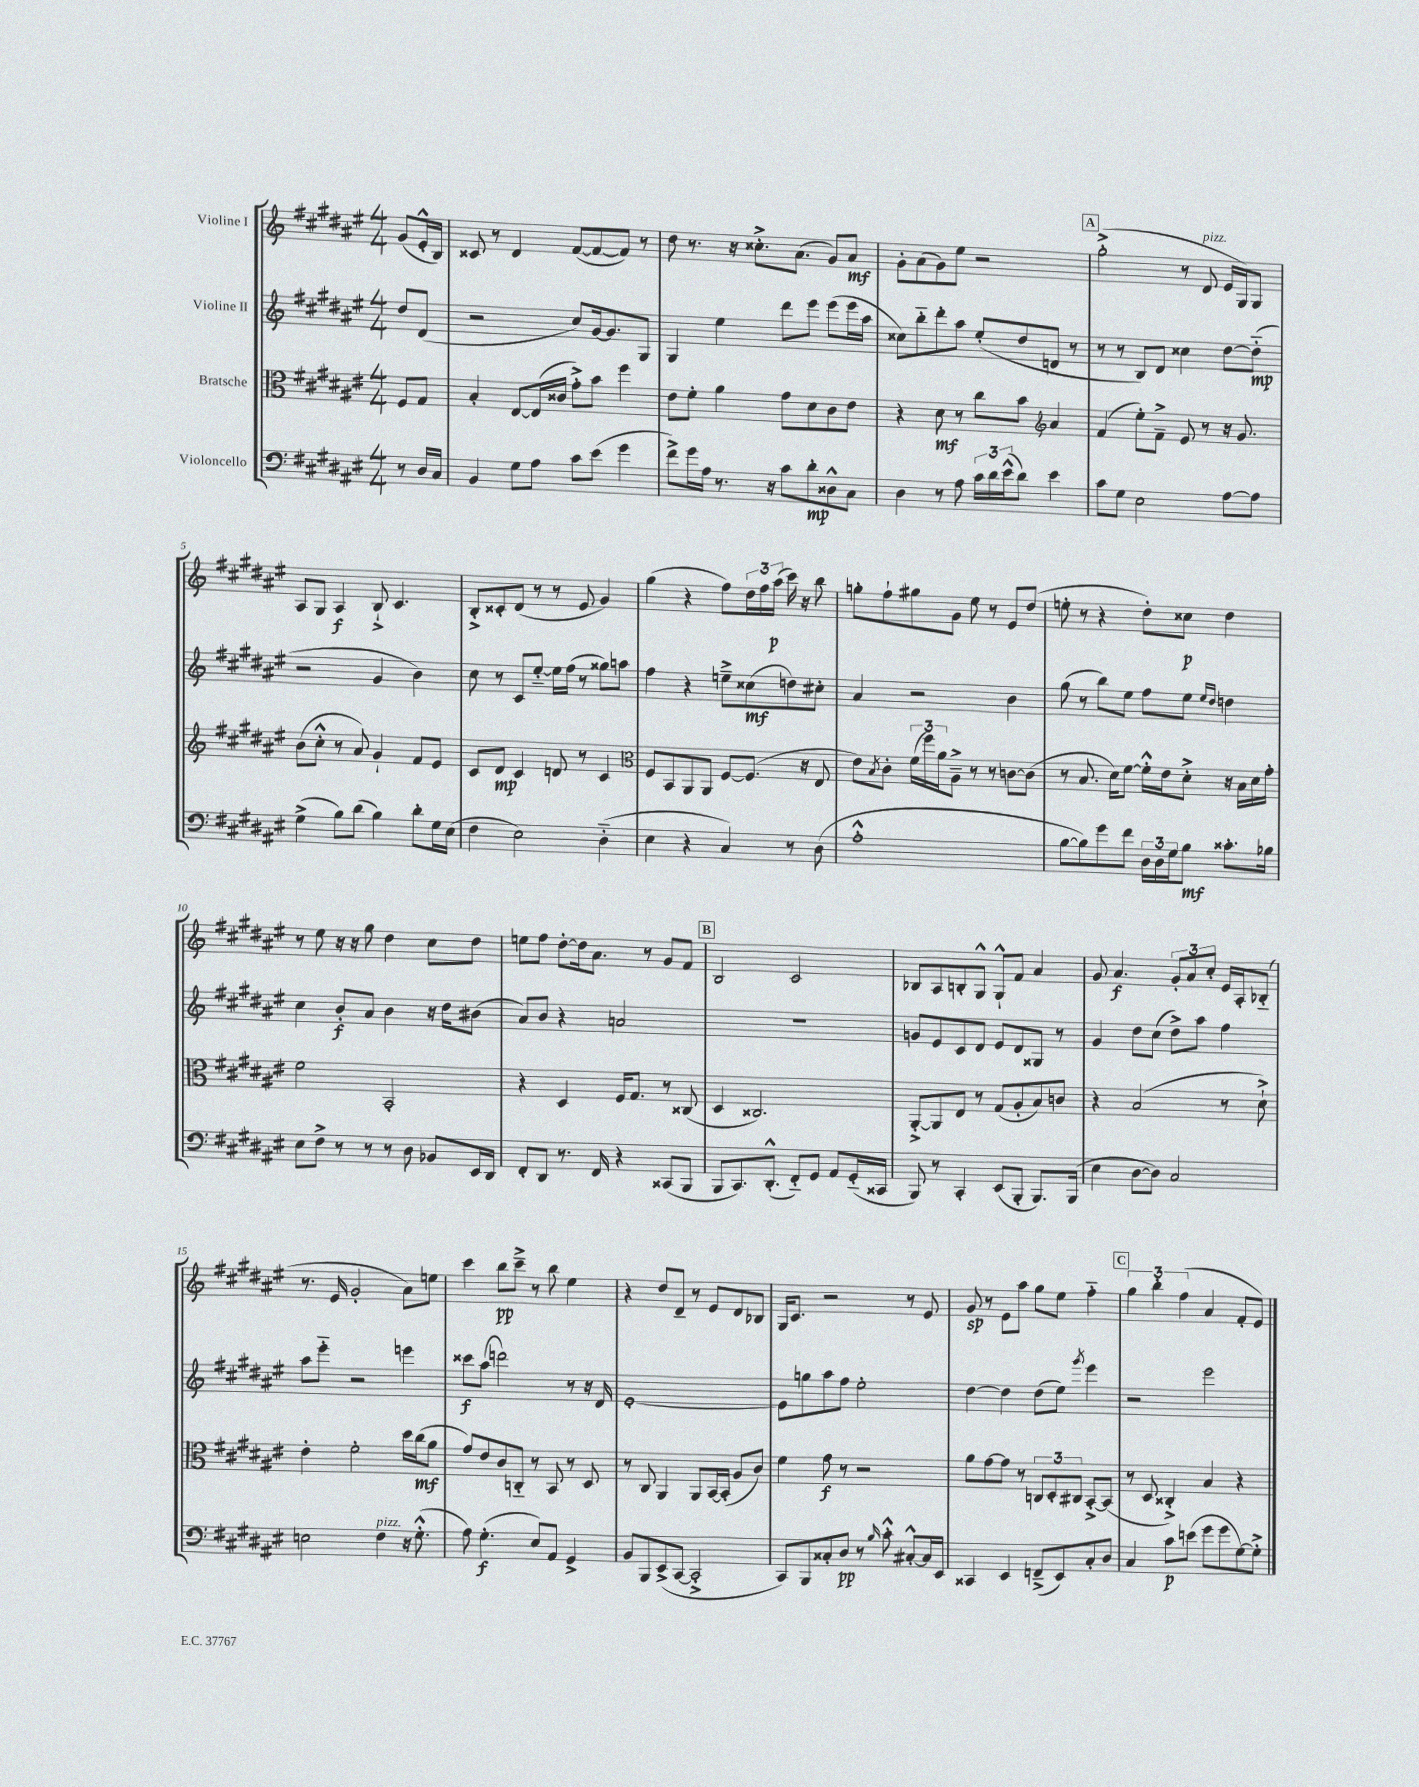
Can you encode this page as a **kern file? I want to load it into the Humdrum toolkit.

**kern	**kern	**kern	**kern
*staff4	*staff3	*staff2	*staff1
*clefF4	*clefC3	*clefG2	*clefG2
*k[f#c#g#d#a#e#]	*k[f#c#g#d#a#e#]	*k[f#c#g#d#a#e#]	*k[f#c#g#d#a#e#]
*M4/4	*M4/4	*M4/4	*M4/4
8r	8F#/L	8dd#/L	(8g#/L
16D#/LL	8G#/J	(8d#/J	16e#'^^/L
16C#/JJ	.	.	16B/JJ)
=	=	=	=
4BB/	4B'/	2r	8c##/
.	.	.	8r
8G#\L	[8E#/L	.	4d#/
8A#\J	(16E#/]L	.	.
.	16c##/JJ	.	.
8c#\L	8g#'^\L)	8cc#/L)	([8f#/L
(8e#\J	8b\J	[16g#/k	8f#/_
.	.	8.g#/]	.
4g#\	4ff#\	.	8f#/]J)
.	.	8G#/J	8r
=	=	=	=
8f#^\L)	8e#\L	4G#/	8dd#\
16g#\L	8f#'\J	.	8.r
16A#\JJ	.	.	.
8.r	4a#\	4ee#\	.
.	.	.	16r
.	.	.	8.cc##'^\L
16r	.	.	.
8c#\L	8g#\L	8ddd#\L	.
.	.	.	(8.a#\J
8d#'\	8d#\	8eee#\J	.
8D##^^\	8c#\	(8eee#\L	8g#/L)
8C#\J	8e#\J	16eee#\L	8a#/J
.	.	16aa#\JJ	.
=	=	=	=
4D#\	4r	8cc##\L)	8g#'\L
.	.	8bb'~\	(8a#\
8r	8d#\	8ddd#'\	8g#\)
8A#\	8r	8aa#\J	8ee#\J
24c#\LL	8cc#\L	(8ee#'/L	2r
24d#\	.	.	.
(24e#^^\J	.	.	.
8d#\J)	8b\J	8dd#/	.
*	*clefG2	*	*
4e#\	4a#/	8d/J	.
.	.	8r	.
=	=	=	=
8c#\L	(4f#/	8r	(2gg#'^\
8G#\J	.	8r	.
2E#\	8ee#'\L)	8B/L)	.
.	8f#~^\J	8d#/J	.
.	8e#/	4cc##\	8r
.	8r	.	8d#/
[8A#\L	16r	[8dd#\L	16e#/LL
.	8.g#/	.	16G#/J)
8A#\]J	.	(8dd#'~\]J	8G#/J
=	=	=	=
(4G#^\	(8b\L	2r	8A#/L
.	8cc#'^^\J	.	8G#/J
8B\L)	8r	.	4A#/
(8d#\J	8a#/)	.	.
4B\)	4g#`/	4g#/	8B`^/
.	.	.	4.c#/
8d#'\L	8f#/L	4b\)	.
16G#\L	8e#/J	.	.
(16E#\JJ	.	.	.
=	=	=	=
4F#\	8c#/L	8cc#\	8B'^/L
.	8d#/J	8r	8c##'/
2E#\)	4c#/	8c#/L	(8d#/J
.	.	[8ee#'~/J	8r
.	8d/	16ee#\]LL	8r
.	.	(16ff#\JJ	.
.	8r	8r	8e#/
(4D#'~\	4c#/	8gg##\L)	4g#/)
.	.	8aa\J	.
=	=	=	=
*	*clefC3	*	*
4E#\	8F#/L	4ff#\	(4gg#\
.	8BB/	.	.
4r	8AA#/	4r	4r
.	8AA#/J	.	.
4C#/)	[8F#/L	8ee~^\L	8ff#\L)
.	(8.F#/]J	(8cc##\	24dd#\L
.	.	.	24ff#\
.	.	.	(24aa#\JJ
8r	.	8dd\)	16ccc#\)
.	16r	.	16r
(8D#\	8E#/	8cc#'\J	8bb\
=	=	=	=
1A#'^^	8e#\L)	4a#/	8gg'\L
.	8qB/	.	.
.	8c#'\J	.	8ff#`\
.	(24f#\LL	2r	8gg#\
.	24ff#\)	.	.
.	24a#\J	.	.
.	8A#~^\J	.	8g#\J
.	8r	.	8ee#\
.	8r	.	8r
.	[8c\L	4b\	8e#/L
.	(8c\]J	.	(8dd#/J
=	=	=	=
[8B\L	8r	(8gg#\	8ee'\
8B\])	8.B/	8r	8r
8g#\	.	8bb\L)	4r
.	16d#\LK)	.	.
8f#\J	[8f#\J	8ee#\J	.
24D#\LL	16f#'^^\]LL	8ff#\L	8dd#'\L)
24D#\	.	.	.
.	16e#\J	.	.
24G#\J	.	.	.
8B\J	8d#'^\J	8ee#\J	8cc##\J
.	.	16qqee#/LL	.
.	.	16qqdd#/JJ	.
8.c##'\L	16r	4dd\	4dd#\
.	16B\LL	.	.
.	16d#\	.	.
16B-\Jk	16g#'\JJ	.	.
=	=	=	=
8E#\L	2f#\	4cc#\	8r
8F#^\J	.	.	8ee#\
8r	.	8b'/L	16r
.	.	.	16r
8r	.	8a#/J	8gg#\
8r	2BB'/	4b\	4dd#\
8D#\	.	.	.
8BB-/L	.	16r	8cc#\L
.	.	16dd#\LK	.
16EE#/L	.	(8b#\J	8dd#\J
16DD#/JJ	.	.	.
=	=	=	=
8FF#'/L	4r	8a#/L)	8ee\L
8DD#/J	.	8b/J	8ff#\J
8.r	4D#/	4r	[8dd#'\L
.	.	.	16dd#\]k
16FF#/	.	.	8.a#\J
4r	16F#/LK	2a/	.
.	8.G#/J	.	.
.	.	.	8r
(8CC##/L	8r	.	8g#/L
8BBB/J	(8C##/	.	8f#/J
=	=	=	=
8BBB/L	4D#/	1r	2B/
8.CC#/)	.	.	.
.	2.C##/)	.	.
(8.DD#'^^/J	.	.	.
8FF#'~/L)	.	.	2c#/
8GG#/J	.	.	.
8AA#/L	.	.	.
(16GG#'~/L	.	.	.
16CC##/JJ	.	.	.
=	=	=	=
8BBB/)	[8AA#'^/L	8g/L	8B-/L
8r	8AA#/]	8e#/	8A#/
4CC#'/	8E#/J	8c#/	8B'/
.	8r	8d#/J	8G#^^/J
(8EE#/L	(8G#/L	8e#/L	8G#`^^/L
8BBB'/J	8A#'/	8d#/	8f#/J
8.BBB/L)	8B/)	8G##/J	4a#/
.	8c/J	8r	.
(16BBB/Jk	.	.	.
=	=	=	=
4E#\	4r	4g#/	8g#/
.	.	.	4.a#/
[8D#\L	(2B/	8dd#\L	.
8D#\]J)	.	(8cc#\J	.
2C#/	.	8dd#^\L)	12g#'/L
.	.	.	12a#/
.	.	8aa#\J	.
.	.	.	12cc#'/J
.	8r	4ff#\	16e#/LL
.	.	.	16A#'/J
.	8d#`^\)	.	(8B-'~/J
=	=	=	=
2E\	4e#'\	8aa#\L	8.r
.	.	8eee#'~\J	.
.	.	.	16e#/
.	2f#'\	2r	2g#'/
4F#\	.	.	.
16r	16dd#\LL	4eee\	8a#\L)
(8.G#'^^\	(16cc#\J	.	.
.	8a#\J	.	8ee\J
=	=	=	=
8A#\)	8g#/L)	8ccc##\L	4ccc#\
(4.G#'\	8e#/	(8aa#\J	.
.	8c#/	2ddd\)	8bb\L
.	8C'~/J	.	8ccc#~^\J
8E#/L)	8r	.	8r
8AA#/J	8BB/	.	8bb\
4GG#^/	8r	8r	4ee#\
.	8D#/	16r	.
.	.	16d#/	.
=	=	=	=
8BB/L	8r	[1e#'	4r
8BBB/	8C#/	.	.
(8EE#^/	4AA#/	.	8dd#/L
[8CC#/J	.	.	8d#~/J
2CC#'^/]	8AA#/L	.	8r
.	[16BB/L	.	8e#/L
.	(16BB'/]JJ	.	.
.	8A#/L	.	8d#/
.	8c#/J)	.	8B-/J
=	=	=	=
8CC#/L)	4f#\	8e#\]L	16G#/LK
.	.	.	8.c#/J
8BBB/	.	8gg\	.
8C##'/	8g#\	8aa#\	2r
8D#/J	8r	8ff#\J	.
8r	2r	2ee#'\	.
16qqB/	.	.	.
8c#'^^\	.	.	.
[8C#'^^/L	.	.	8r
16C#/]L	.	.	8e#/
16EE#/JJ	.	.	.
=	=	=	=
4CC##/	8a#\L	[4dd#\	8g#/
.	[8g#\	.	8r
4EE#/	8g#\]J	4dd#\]	8e#\L
.	8r	.	8aa#\J
(8FF~^/L	12C/L	(8dd#\L	8gg#\L
.	12D#'/	.	.
8EE#/)	.	8ee#\J)	8ee#\J
.	12C#/J	.	.
.	.	8qggg#/	.
8C#'/	[8BB'^/L	4eee#\	4ff#'~\
8D#/J	(8BB/]J	.	.
=	=	=	=
4C#/	8r	2r	6gg#\
.	8D#/	.	.
.	.	.	6bb'\
8c#\L	4C##'^/)	.	.
.	.	.	(6ff#\
(8e\J	.	.	.
8g#\L	4B/	2eee#\	4a#/
8g#\	.	.	.
[8G#\)	4r	.	8f#'/L
8G#'^\]J	.	.	8e#/J)
==	==	==	==
*-	*-	*-	*-
